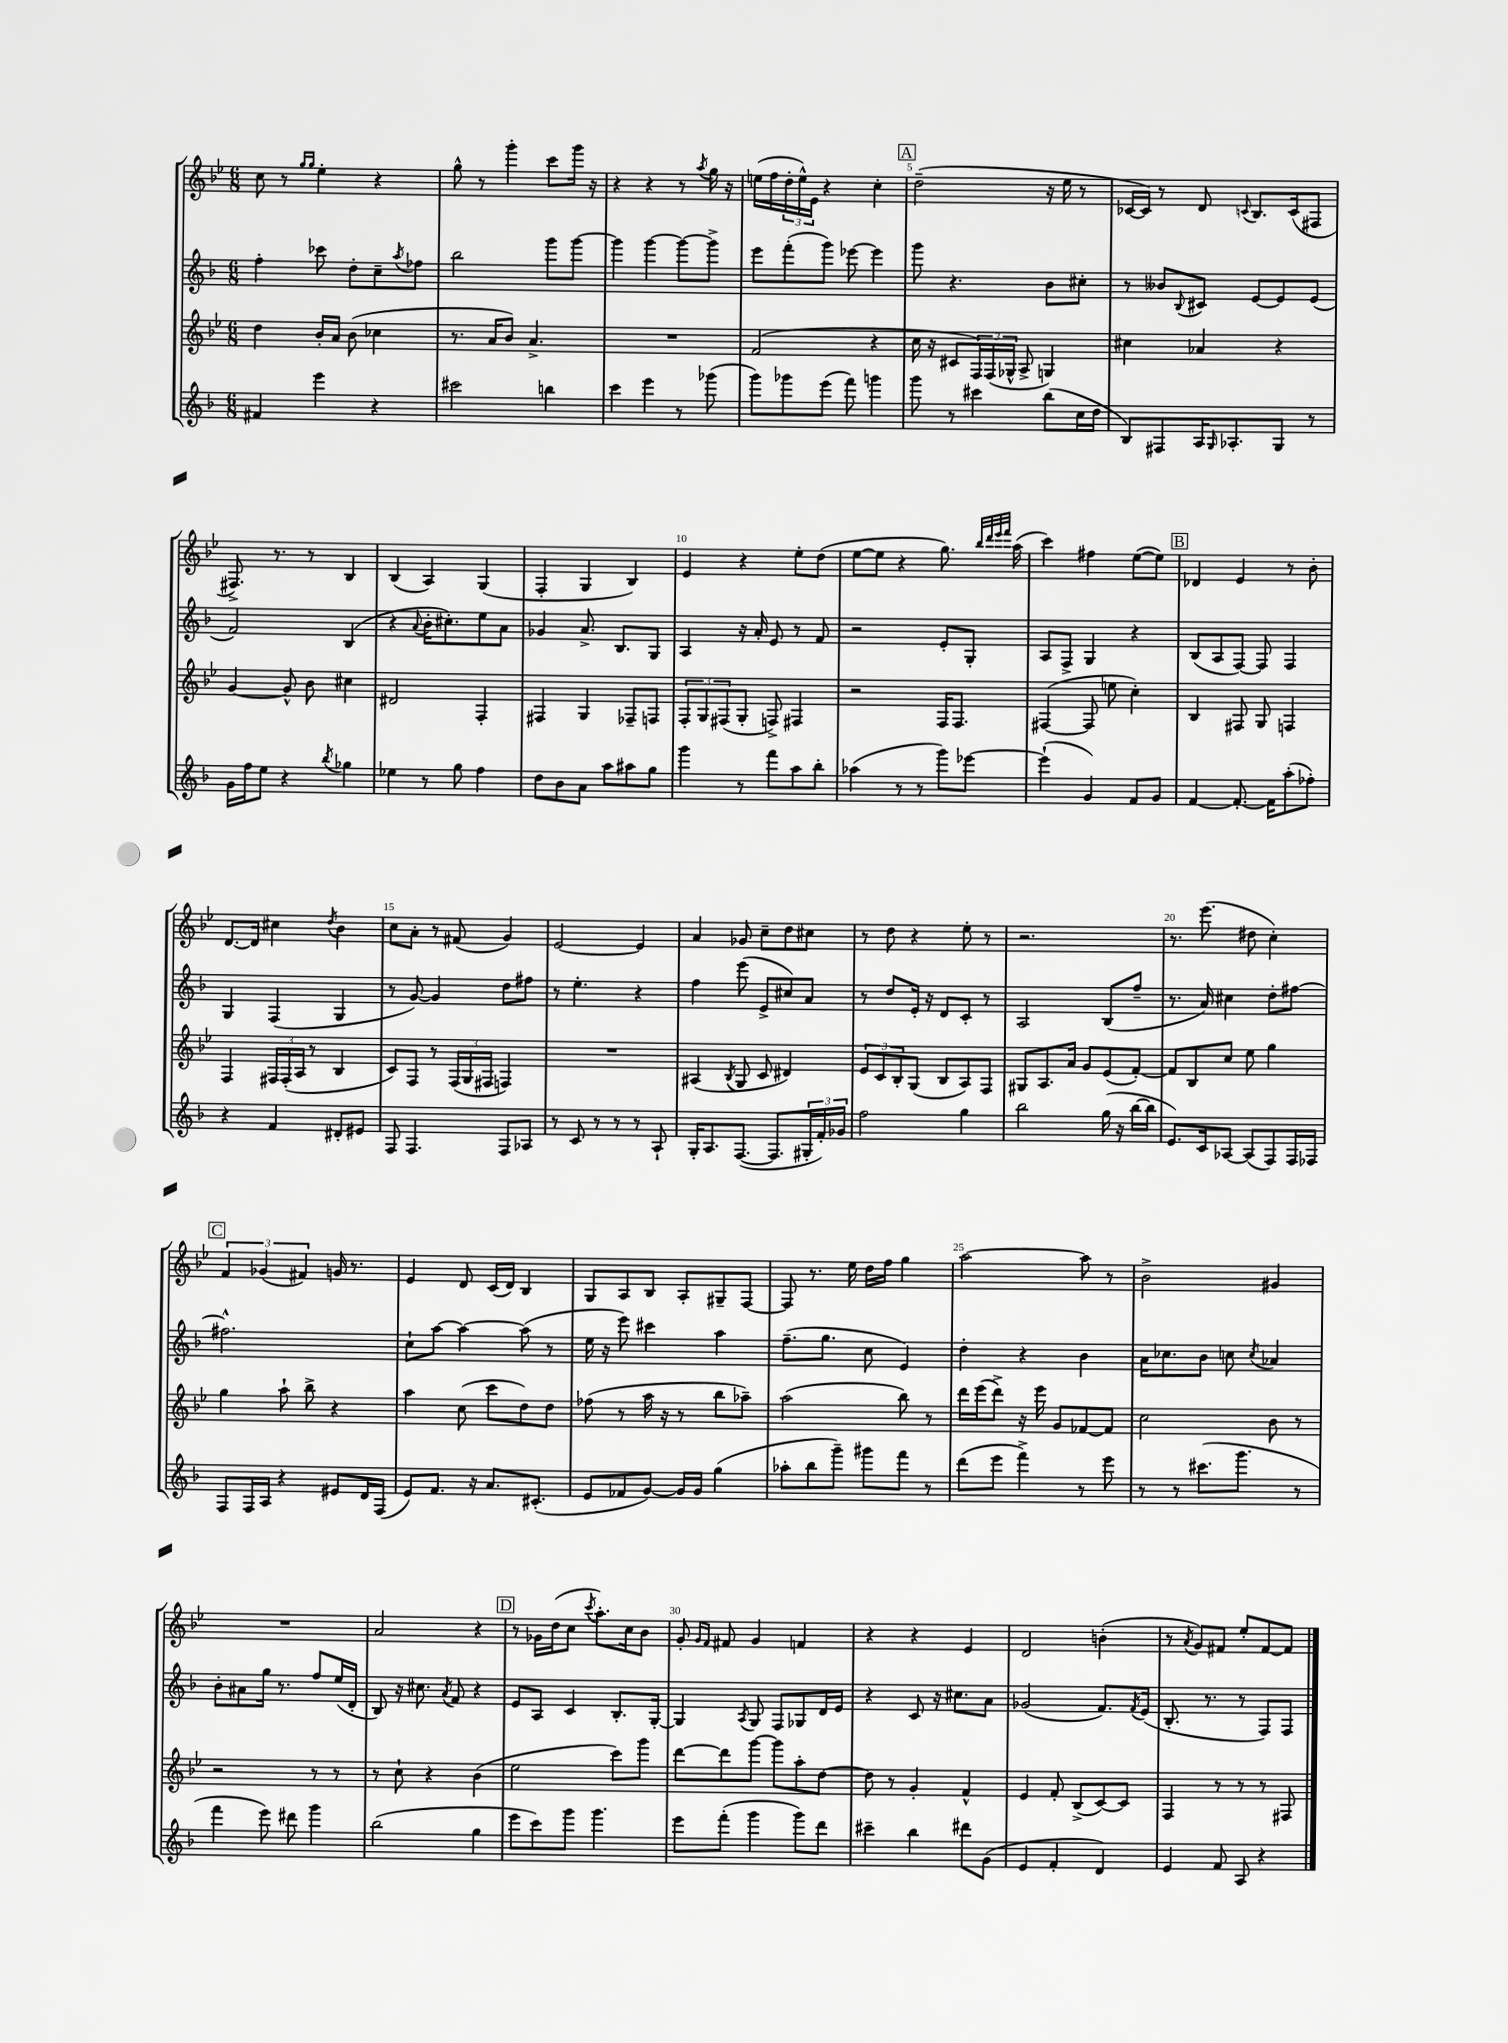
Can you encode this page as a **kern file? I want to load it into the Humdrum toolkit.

**kern	**kern	**kern	**kern
*staff4	*staff3	*staff2	*staff1
*clefG2	*clefG2	*clefG2	*clefG2
*k[b-]	*k[b-e-]	*k[b-]	*k[b-e-]
*M6/8	*M6/8	*M6/8	*M6/8
4f#	4dd	4ff'	8cc
.	.	.	8r
.	.	.	16qqgg
.	.	.	16qqgg
4eee	16b-'	8ccc-	4ee-'
.	16a	.	.
.	(8b-	8dd'	.
4r	4cc-	8cc~	4r
.	.	8qaa	.
.	.	8ff-	.
=	=	=	=
2ccc#	8.r	2bb-	8gg^^
.	.	.	8r
.	16a	.	.
.	8b-)	.	4ggg'
.	4.a^	.	.
4bb	.	8ggg	8ccc
.	.	[8ggg	16ggg
.	.	.	16r
=	=	=	=
4ccc	2.r	4ggg]	4r
4eee	.	[4ggg	4r
8r	.	8ggg_	8r
.	.	.	8qaa
(8ggg-	.	8ggg^]	16gg
.	.	.	16r
=	=	=	=
8ggg)	(2f	8eee	(16ee
.	.	.	16ff
8ggg-	.	(8fff'	24dd'
.	.	.	24ee^^)
.	.	.	24e-
(8eee	.	8ggg)	4r
8fff)	.	[8eee-	.
4ggg	4r	4eee-]	4cc'
=	=	=	=
8ggg	16cc	8ggg	(2dd~
.	16r	.	.
8r	8c#	4.r	.
4ccc#	24F)	.	.
.	(24F	.	.
.	24G-^^	.	.
.	8A^	.	.
(8bb-	4G)	8b-	16r
.	.	.	16ee-
16cc	.	8cc#'	8r
16dd	.	.	.
=	=	=	=
8B-)	4cc#	8r	[16c-
.	.	.	16c-])
8F#	.	8b--	8r
.	.	8qqB-	.
16A	4a-	8c#	8d
16qqG	.	.	.
8.A-'	.	.	.
.	.	.	8qqc
.	.	[8e	8.B-
8G	4r	8e]	.
.	.	.	(16c
8r	.	(8e	8F#
=	=	=	=
16g	[4g	2f)	8.F#^)
16ff	.	.	.
8ee	.	.	.
.	.	.	8.r
4r	8g^^]	.	.
.	8b-	.	8r
8qbb-	.	.	.
4gg-	4cc#	(4B-	4B-
=	=	=	=
4ee-	2d#	4r	(4B-
.	.	8qqa	.
8r	.	16b-'	4A)
.	.	8.cc#')	.
8gg	.	.	.
4ff	4F'	8ee	(4G
.	.	8a	.
=	=	=	=
8dd	4F#	4g-	4F'
8b-	.	.	.
8a	4G	8.a^	4G
8aa	.	.	.
.	.	8.B-	.
8aa#	8F-~	.	4B-)
8gg	8F	8G	.
=	=	=	=
4ggg	12F'	4A	4e-
.	12G	.	.
.	(12F#	.	.
8r	8G'	16r	4r
.	.	16a'	.
8fff	8F^)	8e	.
8aa	4F#	8r	8ee-'
8bb-'	.	8f	(8dd
=	=	=	=
(4aa-	2r	2r	[8ee-
.	.	.	8ee-]
8r	.	.	4r
8r	.	.	.
8ggg)	16F	8e'	8.gg)
.	8.F	.	.
[8eee-	.	8G'	.
.	.	.	32qqbb-
.	.	.	32qqddd
.	.	.	32qqeee-
.	.	.	32qqfff
.	.	.	(16aa
=	=	=	=
(4eee-`]	([4F#	8A	4ccc)
.	.	8F^	.
4g)	8F#]	4G	4ff#
.	8ee	.	.
8f	4cc')	4r	([8ee-
8g	.	.	8ee-])
=	=	=	=
[4f	4B-	(8B-	4d-
.	.	8A	.
8.f'_	8F#	[8F)	4e-
.	8G	8F]	.
16f]	.	.	.
(8aa'	4F	4F	8r
8ff-')	.	.	8b-'
=	=	=	=
4r	4F	4G	[8.d
.	.	.	16d]
4f	24F#	(4F	4cc#
.	(24F#'	.	.
.	24A	.	.
.	8r	.	.
.	.	.	8qdd
8d#'	4B-	4G	4b-
8e#	.	.	.
=	=	=	=
8F	8c)	8r	8cc
4.F	8F	[8g)	8a'
.	8r	4g]	8r
.	(24F	.	(8f#
.	24G	.	.
.	24F#	.	.
8F	4F)	8dd	4g)
8A-	.	8ff#	.
=	=	=	=
8r	2.r	8r	[2e-
8c	.	4.ee'	.
8r	.	.	.
8r	.	.	.
8r	.	4r	4e-]
8A`	.	.	.
=	=	=	=
16G'	(4A#	4ff	4a
8.A	.	.	.
.	8qB-	.	.
([8.F	8G	(8eee	8g-
.	8c	8e^	8cc~
8.F]	.	.	.
.	4d#)	8cc#)	8dd
24G#'	.	8a	8cc#
24f')	.	.	.
24g-	.	.	.
=	=	=	=
2ff	12e-	8r	8r
.	12c	.	.
.	.	8dd	8dd
.	12B-'	.	.
.	(8G	16e'	4r
.	.	16r	.
.	8B-	8d	.
4gg	8A)	8c'	8ee-'
.	8F	8r	8r
=	=	=	=
2bb-	8G#	2A	2.r
.	8.A	.	.
.	16a	.	.
.	8g	.	.
(16gg	(8e-	(8B-	.
16r	.	.	.
[16bb-	[8f')	8ff~	.
16bb-]	.	.	.
=	=	=	=
8.e)	8f]	8.r	8.r
.	8B-	.	.
16c	.	16a)	(8.eee-
[8A-	8cc	4cc#	.
(8A-]	8ee-	.	8dd#
8F)	4gg	8dd'	4cc')
16F	.	[8ff#	.
16F-	.	.	.
=	=	=	=
8F	4gg	2.ff#^^]	6f
16F	.	.	.
.	.	.	(6g-
16A	.	.	.
4r	8aa`	.	.
.	.	.	6f#)
.	8bb-^	.	.
8e#	4r	.	16g
.	.	.	8.r
16d	.	.	.
(16F	.	.	.
=	=	=	=
8e)	4aa	8cc`	4e-
8.f	.	[8aa	.
.	(8cc	4aa_	8d
16r	.	.	.
8.a	8ccc	.	(16c
.	.	.	16d)
.	8dd)	(8aa]	4B-
(8.c#'	.	.	.
.	8dd	8r	.
=	=	=	=
8e	(8ff-	16ee	8G
.	.	16r	.
8f-	8r	8eee)	8A
[8g)	16aa	4ccc#	8B-
.	16r	.	.
16g]	8r	.	8A'
16g	.	.	.
(4gg	8bb-	4aa	8G#~
.	8aa-~)	.	[8F
=	=	=	=
8aa-'	(2aa	(8.ff~	8F]
8bb-	.	.	8.r
.	.	8.gg	.
8ggg~)	.	.	.
.	.	.	16ee-
8ggg#	.	8cc	16dd
.	.	.	16ff
8fff	8bb-)	4e)	4gg
8r	8r	.	.
=	=	=	=
(8ddd	16ddd	4dd'	[2aa
.	(16eee-	.	.
8eee	8ddd^)	.	.
4fff^)	16r	4r	.
.	16eee-	.	.
.	8g	.	.
8r	[8f-	4b-	8aa]
8eee	8f-]	.	8r
=	=	=	=
8r	2cc	16a	2b-^
.	.	8.cc-	.
8r	.	.	.
(8.ccc#	.	8b-	.
.	.	8cc	.
8.ggg	.	.	.
.	.	8qcc	.
.	8b-	4a-	4g#
8r	8r	.	.
=	=	=	=
4fff	2r	8b-'	2.r
.	.	8a#	.
8eee)	.	16gg	.
.	.	8.r	.
8ddd#	.	.	.
4ggg	8r	8ff	.
.	8r	(16ee	.
.	.	16d'	.
=	=	=	=
(2bb-	8r	8B-)	2a
.	8cc`	16r	.
.	.	8.cc#	.
.	4r	.	.
.	.	8qa	.
.	.	8f	.
4gg	(4b-	4r	4r
=	=	=	=
8eee	2ee-	8e	8r
8ccc)	.	8A	16g-
.	.	.	(16dd
8ggg	.	4c	8cc
.	.	.	8qccc
4.ggg	.	.	8.aa')
.	8ccc)	8.B-'	.
.	.	.	16cc
.	8ggg	.	8b-
.	.	[16G'	.
=	=	=	=
8eee	[8ddd	4G]	8g'
.	.	.	16qqg
.	.	.	16qqf
(8fff'	8ddd]	.	8f#
.	.	8qA	.
4ggg	[8ggg	8G	4g
.	8ggg]	8F	.
8ggg)	8aa'	8G-	4f
8ddd	[8dd	16d	.
.	.	16e	.
=	=	=	=
4ccc#~	8dd]	4r	4r
.	8r	.	.
4bb-	4g'	8c	4r
.	.	16r	.
.	.	8.cc#	.
8ddd#	4f^^	.	4e-
(8g	.	8a	.
=	=	=	=
4e	4e-	(2g-	2d
4f'	8f'	.	.
.	(8B-^	.	.
4d)	[8c)	8.f)	(4b'
.	8c]	.	.
.	.	8qf	.
.	.	(16e	.
=	=	=	=
4e	4F	8.B-'	8r
.	.	.	8qa
.	.	.	8g)
.	.	8.r	.
8f	8r	.	8f#
8A	8r	8r	8ee-'
4r	8r	8F)	[8f#
.	8F#	8F	8f#]
==	==	==	==
*-	*-	*-	*-
